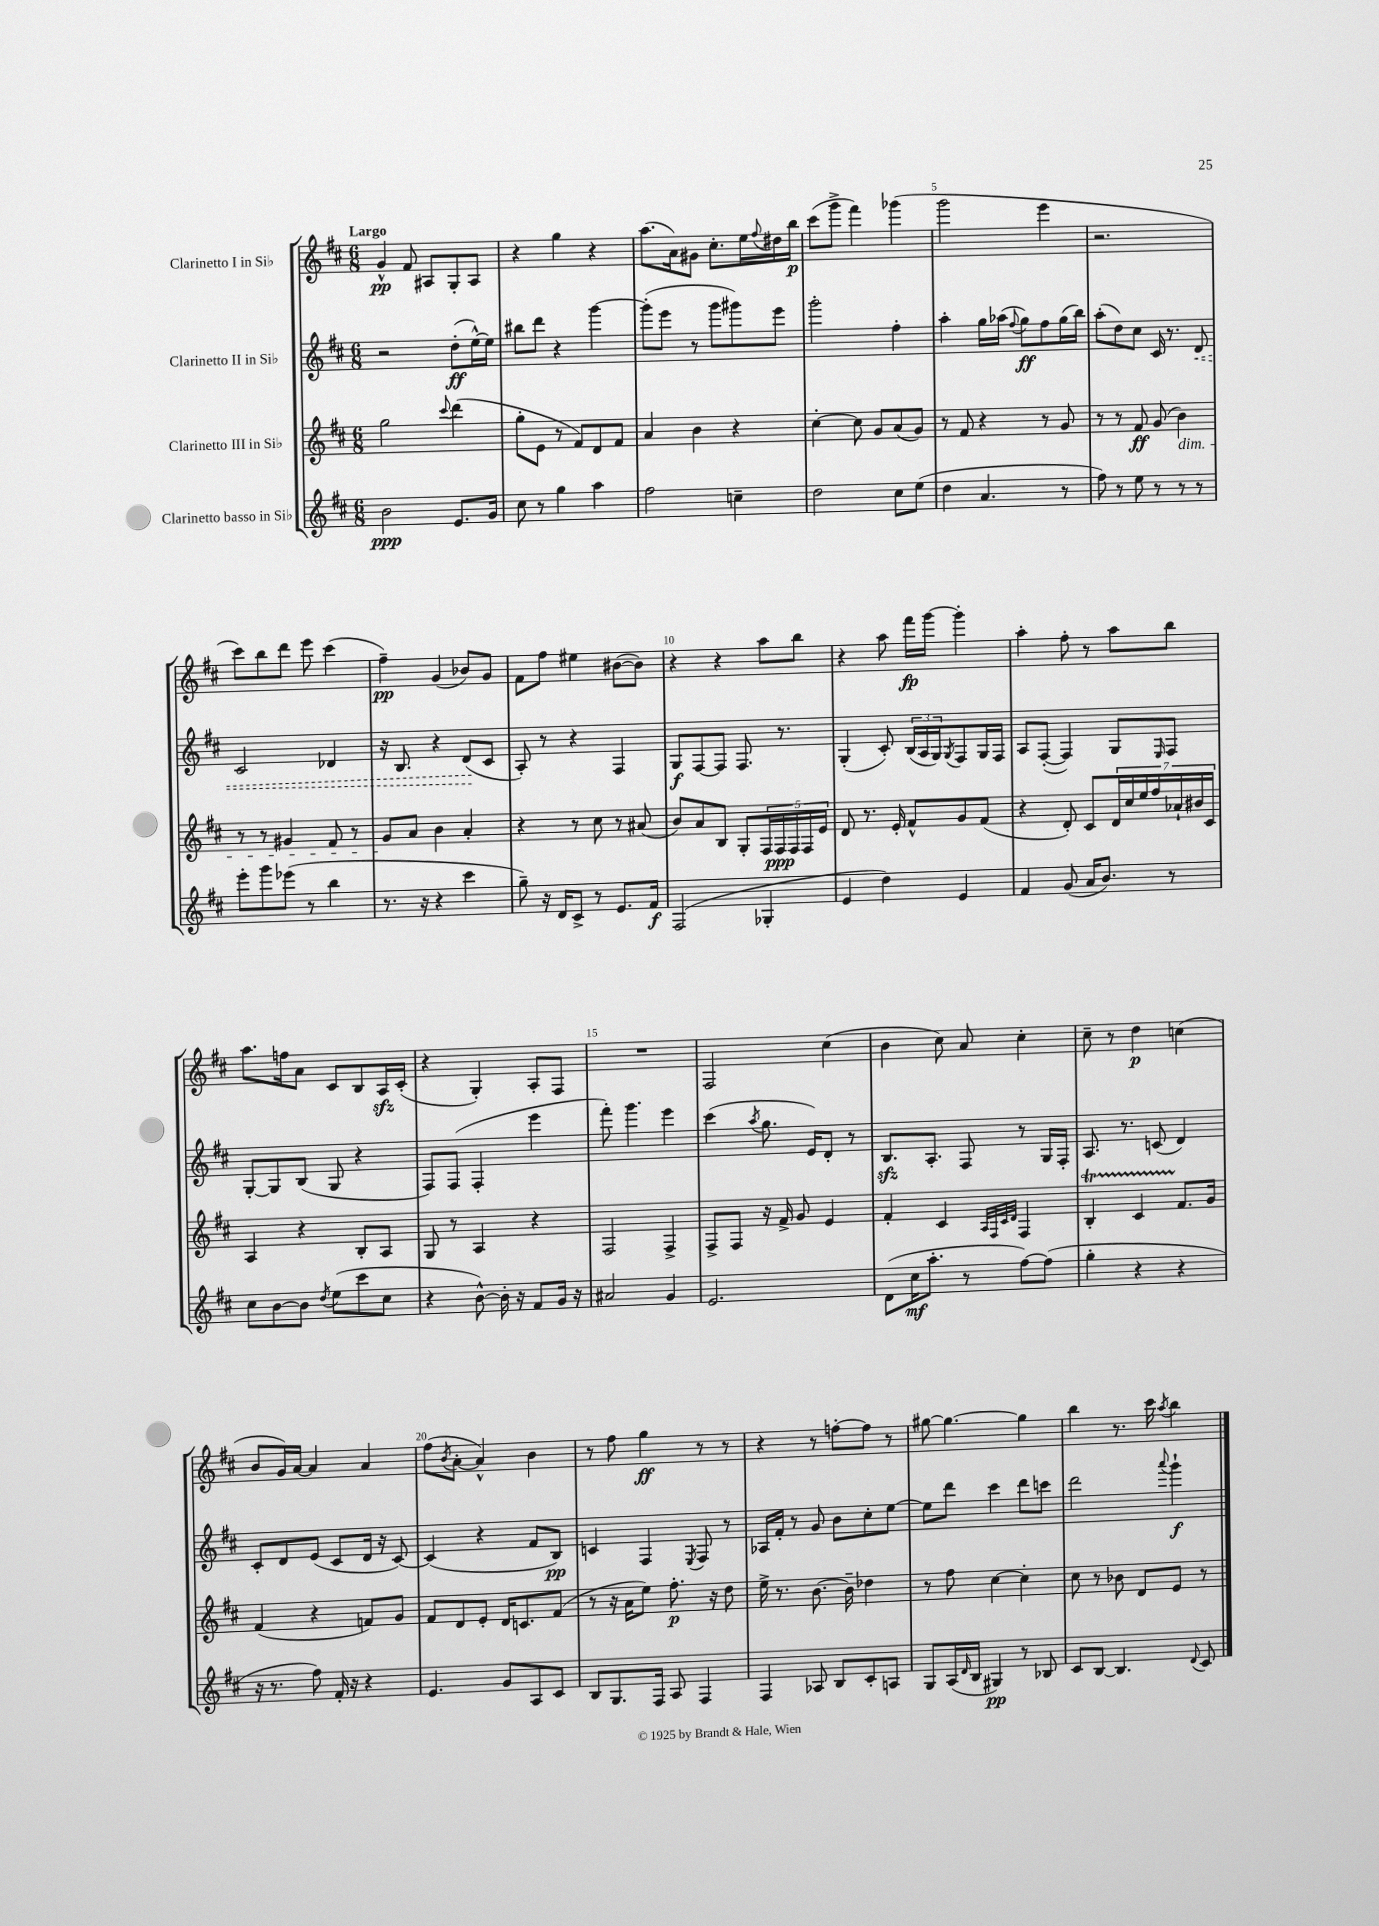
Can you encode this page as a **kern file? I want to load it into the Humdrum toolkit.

**kern	**kern	**kern	**kern
*staff4	*staff3	*staff2	*staff1
*clefG2	*clefG2	*clefG2	*clefG2
*k[f#c#]	*k[f#c#]	*k[f#c#]	*k[f#c#]
*M6/8	*M6/8	*M6/8	*M6/8
2b	2gg	2r	4g^^
.	.	.	8f#
.	.	.	8A#
.	8qqccc#	.	.
8.e	(4ddd	(8dd'	8G'
.	.	[16ee^^)	8A#
16g	.	16ee]	.
=	=	=	=
8cc#	8gg'	8bb#	4r
8r	8e	8ddd	.
4gg	8r	4r	4gg
.	8f#)	.	.
4aa	8d	[4ggg	4r
.	8f#	.	.
=	=	=	=
2ff#	4a	(8ggg']	(8.aa
.	.	8eee	.
.	.	.	16a)
.	4b	8r	8g#
.	.	8ggg	8.cc#'
4cc~	4r	8ggg#)	.
.	.	.	16ee
.	.	.	8qqff#
.	.	8eee	16dd#
.	.	.	16bb
=	=	=	=
2dd	[4cc#'	2ggg'	(8ccc#
.	.	.	8ggg^
.	8cc#]	.	4fff#)
.	8g	.	.
8cc#	(8a	4ff#'	(4ggg-
(8ee	8g)	.	.
=	=	=	=
4dd	8r	4aa'	2ggg
.	8f#	.	.
4.a	4r	16gg	.
.	.	(16aa-	.
.	.	8qqff#	.
.	.	8gg)	.
.	8r	8ff#	4eee
8r	8g	(16gg	.
.	.	16bb)	.
=	=	=	=
8ff#)	8r	(8aa'	2.r
8r	8r	8dd)	.
8ee	8f#	8cc#	.
8r	(8g	16c#	.
.	.	8.r	.
8r	4b)	.	.
8r	.	8d	.
=	=	=	=
8eee'	8r	2c#	8ccc#)
8ggg	8r	.	8bb
(8eee-	4g#	.	8ddd
8r	.	.	8eee
4bb	8f#	4d-	(4ccc#
.	8r	.	.
=	=	=	=
8.r	8g	16r	4ff#~)
.	.	8.B	.
.	8a	.	.
16r	.	.	.
4r	4b	4r	(4g
4ccc#	4a'	(8d	8b-)
.	.	8c#	8g
=	=	=	=
8gg~)	4r	8A')	8f#
16r	.	8r	8ff#
16d	.	.	.
8c#^	8r	4r	4ee#
8r	8cc#	.	.
8.e	8r	4F#	([8b#
.	(8a#	.	8b#])
16f#	.	.	.
=	=	=	=
(2F#	8b)	8G	4r
.	8a	[8F#	.
.	8B	8F#]	4r
.	8G'	8.F#	.
4G-'	20F#	.	8aa
.	20F#	.	.
.	.	8.r	.
.	20F#	.	.
.	.	.	8bb
.	20F#	.	.
.	20e	.	.
=	=	=	=
4e	8d	(4G'	4r
.	8.r	.	.
4dd)	.	8c#')	8aa
.	16e'	.	.
.	8f#^^	(24B	16fff#
.	.	24A	.
.	.	.	[16ggg
.	.	24G)	.
.	.	8qG	.
4e	8g	8F#	4ggg']
.	(8f#	16G	.
.	.	16F#	.
=	=	=	=
4f#	4r	8A	4aa'
.	.	([8F#'	.
(8g	8d')	4F#])	8ff#'
16a	8c#	.	8r
8.b)	.	.	.
.	28d	8G	8aa
.	28cc#	.	.
.	28ee	.	.
.	28ff#	.	.
.	.	16qqE	.
8r	.	8F#	8bb
.	28a-`	.	.
.	28b#	.	.
.	28c#	.	.
=	=	=	=
8cc#	4A	[8G'	8.aa
[8b	.	8G]	.
.	.	.	16ff
8b]	4r	(8B	8a
8qdd	.	.	.
(8ee	.	8G	8c#
8ccc#	8B'	4r	8B
8cc#	8A	.	16A
.	.	.	(16c#'
=	=	=	=
4r	8G	8F#)	4r
.	8r	(8F#	.
[8b^^)	4A	4F#'	4G')
16b']	.	.	.
16r	.	.	.
8f#	4r	4eee	8A'
16g	.	.	8F#
16r	.	.	.
=	=	=	=
2a#	2F#	8fff#')	2.r
.	.	4.ggg	.
4g	4F#^	4eee	.
=	=	=	=
2.e	8F#^	(4ccc#	2F#
.	8F#	.	.
.	.	8qaa	.
.	16r	8.gg	.
.	16f#^	.	.
.	8g	.	.
.	.	16e)	.
.	4e	8d'	(4cc#
.	.	8r	.
=	=	=	=
(8d	4f#'	8.B	4b
16cc#	.	.	.
8.aa'	.	8.A'	.
.	4c#	.	8cc#)
8r	.	8F#	8a
.	32qqA	.	.
.	32qqF#	.	.
.	32qqc#	.	.
.	32qqd	.	.
[8ff#)	4F#	8r	4cc#'
(8ff#]	.	16G	.
.	.	16F#'	.
=	=	=	=
4gg'	4B'	8.A	8cc#~
.	.	.	8r
.	.	8.r	.
4r	4c#	.	4dd
.	.	(8c	.
4r	8.f#	4d)	(4cc
.	16g	.	.
=	=	=	=
16r	(4f#	8c#'	8b
8.r	.	.	.
.	.	8d	16g)
.	.	.	[16a
8ff#)	4r	(8e	4a]
16f#'	.	8c#	.
16r	.	.	.
4r	8f)	16d	4a
.	.	16r	.
.	8g	[8c#)	.
=	=	=	=
4.e	8f#	(4c#]	(8ff#
.	.	.	8qb
.	8d	.	[8a'
.	8e'	4r	4a^^])
8g	16d	.	.
.	8.c	.	.
8A	.	8f#	4b
8c#	(8f#	8B)	.
=	=	=	=
8B	8r	4c	8r
8.G	16r	.	8ff#
.	16a	.	.
.	8ee)	4F#	4gg
16F#	.	.	.
8A	8.ff#'	.	.
.	.	8qE	.
4F#	.	8F#	8r
.	16r	.	.
.	8dd	8r	8r
=	=	=	=
4F#	16ee^	16A-	4r
.	8.r	16f#'	.
.	.	8r	.
8A-	[8.b	8g	8r
8B	.	8b	[8ff'
.	16b~]	.	.
8c#'	4dd-	8cc#'	8ff]
8A	.	[8ee	8r
=	=	=	=
8G	8r	8ee]	[8gg#
(16A	8ff#	8ddd	4.gg#_
16qqd	.	.	.
16B	.	.	.
4G#)	[4cc#	4ccc#	.
8r	4cc#']	8ddd	4gg#]
8B-	.	8ccc	.
=	=	=	=
8c#	8cc#	2ddd	4bb
[8B	8r	.	.
4.B]	8b-	.	8.r
.	8d	.	.
.	.	.	16ccc#
.	.	8qqaaa	8qaa
.	8e	4ggg`	4bb
8qqd	.	.	.
8c#	8r	.	.
==	==	==	==
*-	*-	*-	*-
